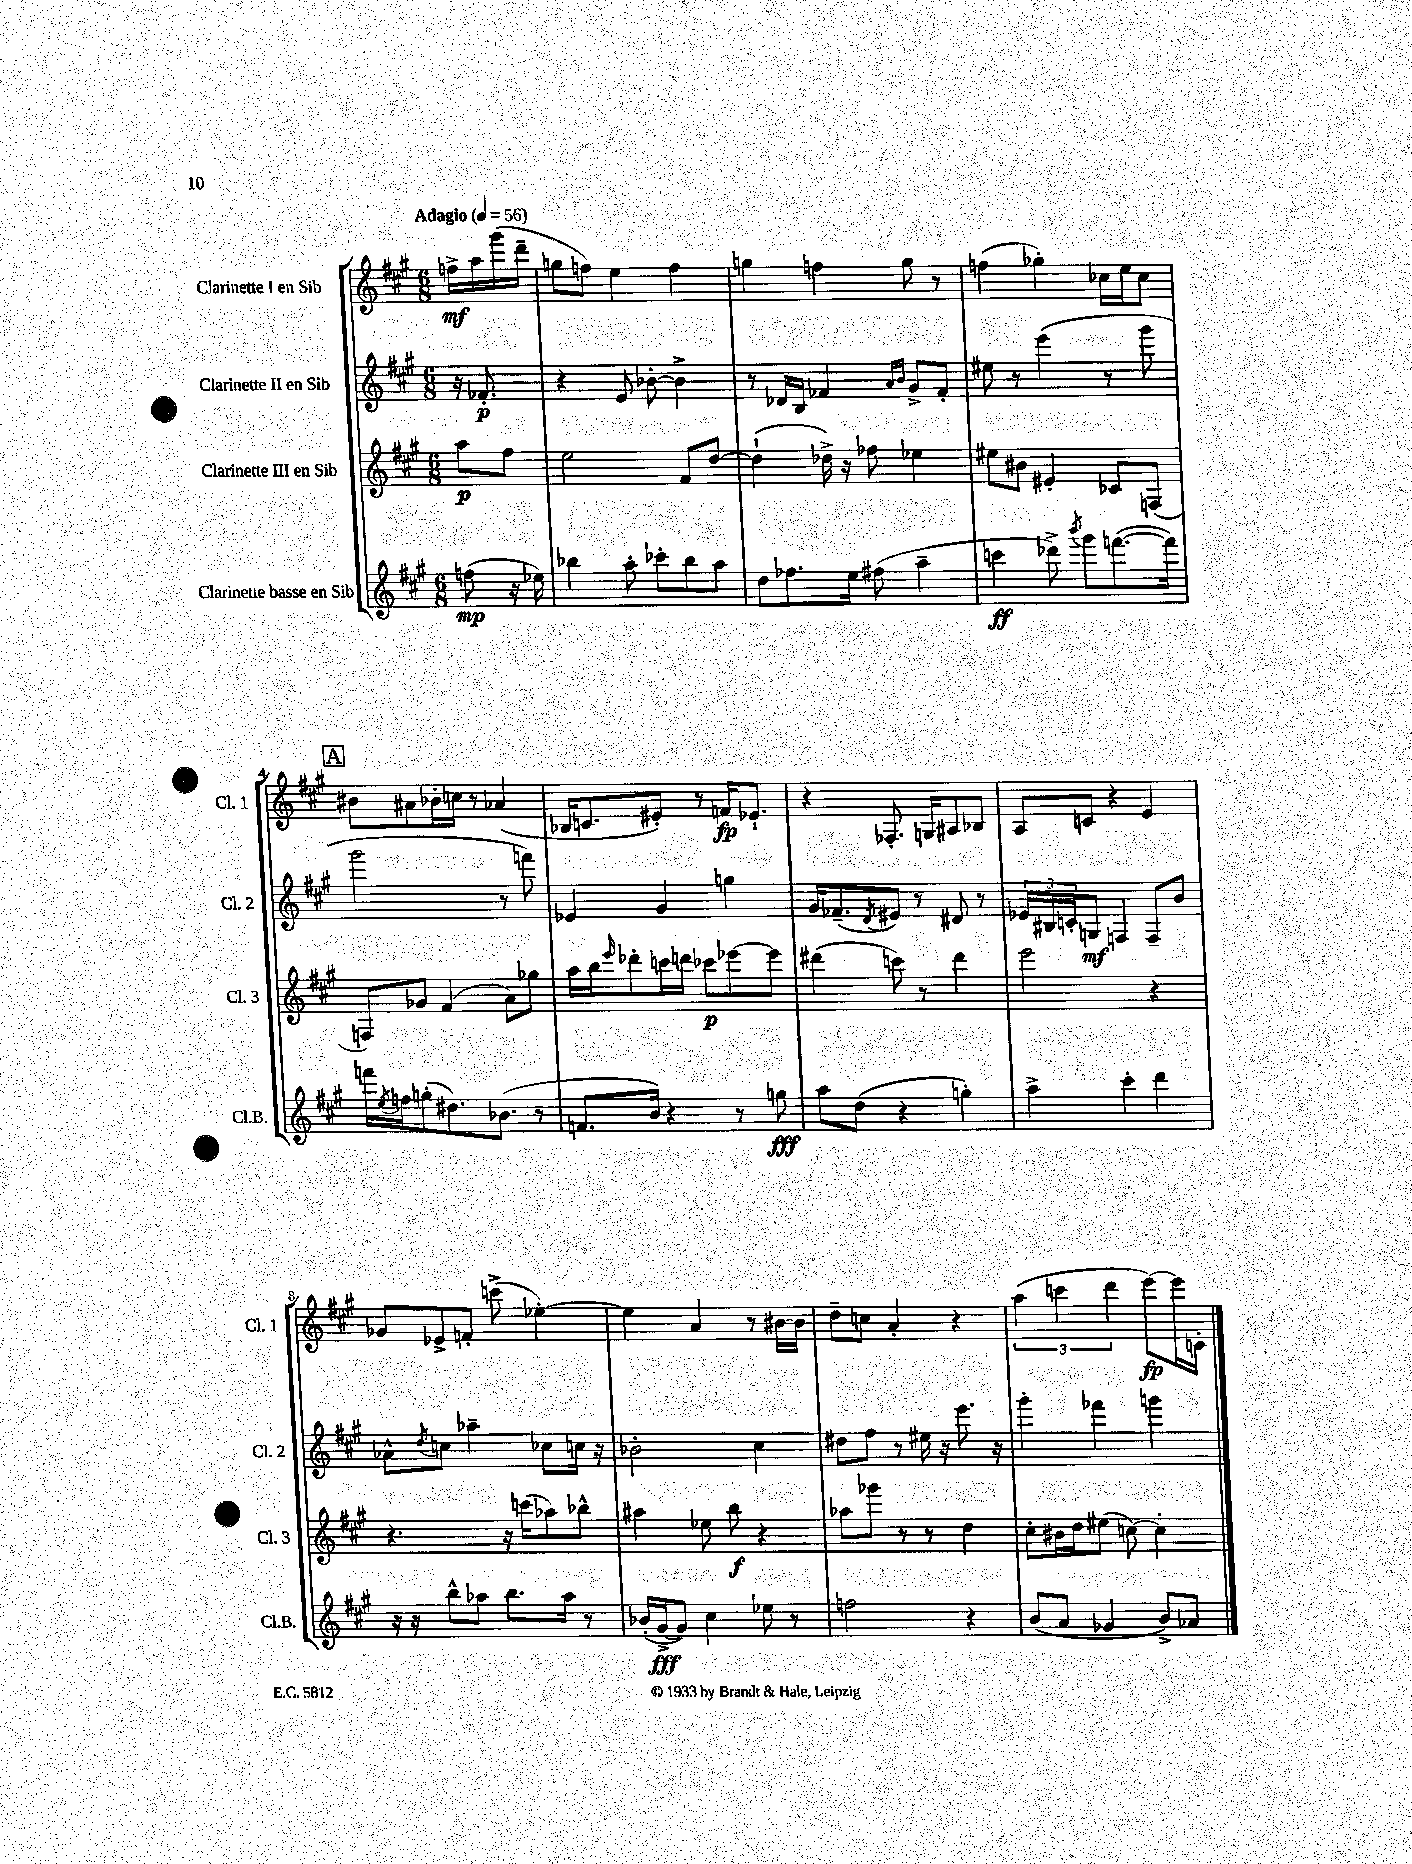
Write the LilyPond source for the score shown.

<<
\new StaffGroup <<
\new Staff = "s0" \with { instrumentName = "Clarinette I en Sib" shortInstrumentName = "Cl. 1" } {
    \clef treble \key a \major \numericTimeSignature \time 6/8 \partial 4 \tempo "Adagio" 4 = 56
    f''16->\mf a''16 gis'''16( d'''16-- |
    g''8 f''8) e''4 f''4 |
    g''4 f''4 g''8 r8 |
    f''4( ges''4-.) ces''16 e''16 ces''8 |
    \mark \markup { \box "A" } bis'8 ais'8 bes'16-. c''16 r8 aes'4( |
    bes16 c'8. eis'8-.) r8 f'16\fp ees'8.-! |
    r4 fes8.-. g16 ais8 bes8 |
    a8 c'8 r4 e'4 |
    ges'8 ees'8-> f'8-. c'''8->( ees''4~-.) |
    ees''4 a'4 r8 bis'16~ bis'16 |
    d''8-- c''8 a'4-. r4 |
    \tuplet 3/2 { a''4( c'''4 d'''4 } e'''8~\fp) e'''16 c'16-. \bar "|." |
}
\new Staff = "s1" \with { instrumentName = "Clarinette II en Sib" shortInstrumentName = "Cl. 2" } {
    \clef treble \key a \major \numericTimeSignature \time 6/8 \partial 4
    r16 fes'8.-.\p |
    r4 e'8 bes'8~-. bes'4-> |
    r8 des'16 b16 fes'4 \grace { a'16 b'16 } gis'8-> fes'8-. |
    eis''8 r8 e'''4( r8 gis'''8 |
    \mark \markup { \box "A" } gis'''2 r8 f'''8) |
    ees'4 gis'4 g''4 |
    gis'16 fes'8.--( \acciaccatura { d'8 } eis'8) r8 dis'8 r8 |
    \tuplet 3/2 { ees'16 bis16 c'16-. } g8\mf f4 f8-- b'8 |
    aes'8-^ \acciaccatura { d''8 } c''8 aes''4-- ces''8 c''16 r16 |
    bes'2-. cis''4 |
    dis''8 fis''8 r8 eis''16 r16 e'''8. r16 |
    gis'''4-. fes'''4 g'''4 \bar "|." |
}
\new Staff = "s2" \with { instrumentName = "Clarinette III en Sib" shortInstrumentName = "Cl. 3" } {
    \clef treble \key a \major \numericTimeSignature \time 6/8 \partial 4
    a''8\p fis''8 |
    e''2 fis'8 d''8~ |
    d''4-!( des''16->) r16 fes''8 ees''4 |
    eis''8 bis'8 eis'4-. ces'8 f8( |
    \mark \markup { \box "A" } f8) ges'8 fis'4( a'8) ges''8 |
    a''16 b''16 \grace { e'''16 } des'''8-. c'''16 d'''16 ces'''8\p ees'''8~ ees'''8 |
    dis'''4( c'''8) r8 dis'''4 |
    e'''2 r4 |
    r4. r16 c'''16( aes''8) bes''8-^ |
    ais''4 ees''8 b''8\f r4 |
    aes''8 ges'''8 r8 r8 d''4 |
    cis''8-. bis'16 d''16 eis''8( c''8~) c''4-. \bar "|." |
}
\new Staff = "s3" \with { instrumentName = "Clarinette basse en Sib" shortInstrumentName = "Cl.B." } {
    \clef treble \key a \major \numericTimeSignature \time 6/8 \partial 4
    f''8\mp( r16 ees''16) |
    bes''4 a''8-. ces'''8-. bes''8 a''8 |
    d''8 fes''8. e''16 fis''8( a''4-- |
    c'''4\ff des'''8->) \acciaccatura { b'''8 } gis'''8 f'''8.~( f'''16) |
    \mark \markup { \box "A" } f'''16 \acciaccatura { e''8 } f''16 g''8-.( dis''8.) bes'8.( r8 |
    f'8. b'16) r4 r8 g''8\fff |
    a''8 d''8( r4 g''4-.) |
    a''4-> cis'''4-. d'''4 |
    r16 r16 b''8-^ aes''8 b''8. aes''16 r8 |
    bes'16-.( gis'16~->\fff gis'8) cis''4 ees''8 r8 |
    f''2 r4 |
    b'8( a'8 ges'4 b'8->) aes'8 \bar "|." |
}
>>
>>
